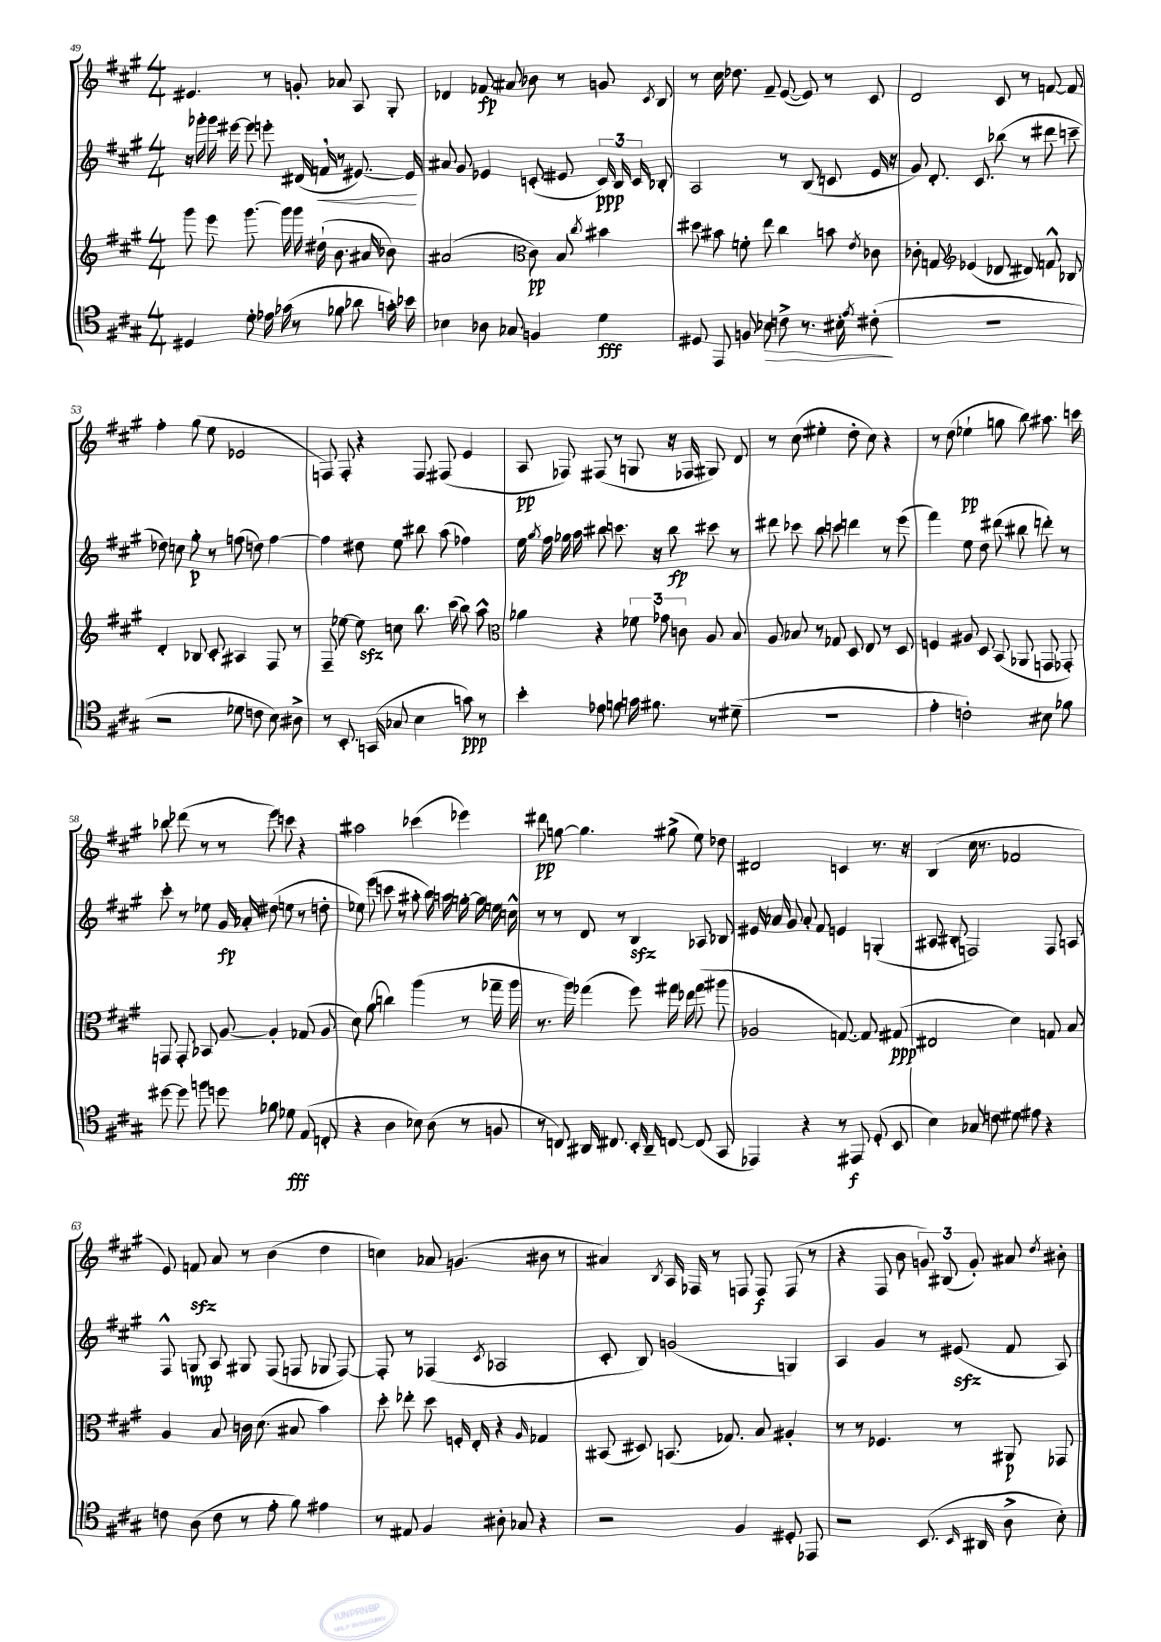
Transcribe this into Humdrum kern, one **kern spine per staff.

**kern	**kern	**kern	**kern
*staff4	*staff3	*staff2	*staff1
*clefC4	*clefG2	*clefG2	*clefG2
*k[f#c#g#]	*k[f#c#g#]	*k[f#c#g#]	*k[f#c#g#]
*M4/4	*M4/4	*M4/4	*M4/4
4D#/	8ggg#\	16r	4.e#/
.	.	16ggg-'\	.
.	8eee\	16ggg-\	.
.	.	[16eee#\	.
8d'\	[8.ggg#\	8eee#\]	.
16e-\	.	8eee'\	8r
(16g-\	16ggg#\]	.	.
8r	16ggg#\	(16d#/	8g'/
.	(16dd#`\	16f/	.
8f-\	8.b\	8r	8a-/
8a-\	.	[8.e#/)	8A/
.	16a#/	.	.
16g'\)	8b-\)	.	8G#'/
16b-\	.	16e#/]	.
=	=	=	=
4B-\	(2a#/	8a#/	4d-/
.	.	8g#/	.
8A-\	.	4e-/	8f-/
8G-/	.	.	8a#/
*	*clefC3	*	*
4F/	8c#\)	(8c'/	8b-\
.	8B/	8e#/	8r
.	8qcc#/	.	.
4d\	4b#\	24c/)	8g/
.	.	24B/	.
.	.	24c/	.
.	.	.	8qc#/
.	.	8B-'/	8B/
=	=	=	=
8D#/	8dd#\	2A/	8r
8EE/	8b#\	.	16cc#\
.	.	.	8.dd-\
8F/	8f'\	.	.
8B-\	8ee\	.	8f#~/
8c^\	4cc#\	8r	([8e/
8.r	.	(8B/	8e/])
.	8b\	8c/	8r
16B#'\	.	.	.
8qe/	8qe/	.	.
(8c#'\	8c-\	16e/	8c#/
.	.	16r	.
=	=	=	=
1r	8c-'\	8g#/)	2d/
.	8G/	8.d'/	.
*	*clefG2	*	*
.	(4e-/	.	.
.	.	8.c#/	.
.	8d-/	(8bb-\	8c#/
.	8d#/)	8r	8r
.	8f^^/	8ddd#\	[8f/
.	8B-/	8ccc~\	8f/]
=	=	=	=
2r	4d'/	8dd-\)	4ff#'\
.	.	8cc\	.
.	8B-/	8gg#'\	(8gg#\
.	8c#'/	8r	8ee\
8d-\	4A#/	(8ff\	2e-/
8c\	.	8dd\)	.
8B\)	8F#/	[4ff\	.
8A#^\	8r	.	.
=	=	=	=
8r	8F#~/	4ff\]	8F/)
8.BB'/	[8ee-\	.	8F'/
.	8ee-\]	8dd#\	4r
(16GG/	.	.	.
8G-/	8cc\	8ee\	.
4B\	8.bb\	8bb#\	8F/
.	.	(8aa\	(8F#/
.	(16ccc#\	.	.
8g\)	8bb\)	4ff-\)	4e/
8r	8aa^^\	.	.
=	=	=	=
*	*clefC3	*	*
4b'\	4a-\	16ee\	8A/
.	.	8qgg#/	.
.	.	16ff#\	.
.	.	16gg-\	8F-/)
.	.	16aa\	.
8e-\	4r	8bb#\	(8F#/
8f\	.	8.ccc\	8r
16g\	12f-\	.	8G/
8.f#\	.	16r	.
.	12g-\	.	.
.	.	8bb#\	16r
.	12c\	.	.
.	.	.	16F-/
8r	8A/	8ccc#\	8G#/)
(8d#~\	8B/	8r	8d/
=	=	=	=
1r	8A/	8ddd#\	8r
.	8B-/	8ccc-\	(8cc#\
.	8r	8bb\	4ee#'\
.	8G-/	8ccc\	.
.	8D/	4ddd\	8dd'\
.	8E/	.	8cc#\)
.	8r	8r	4r
.	8D/	(8eee\	.
=	=	=	=
4e'\	4F/	4fff#\)	8r
.	.	.	(8dd\
2c'\)	8A#/	8ee\	4ee-`\
.	8D/	8dd\	.
.	(8BB/	(8ddd#\	8gg\
.	8AA-/	8bb#\	8bb\)
8B#\	8GG/	8ddd'\)	8.aa#\
8f-\	8GG-'/)	8r	.
.	.	.	16ccc\
=	=	=	=
[8dd#\	8GG/	8ccc#'\	8bb-\
8dd#\]	8GG'/	8r	(8ddd-\
8ff\	8BB-/	8ee-\	8r
8dd\	[8A/	16g#/	8r
.	.	16a-'/	.
8f-\	4A'/]	(8dd#\	8eee\)
8d-\	.	8ee\	8ccc\
(8E/	(8G-/	8r	4r
8C'/	8A/	8dd'\	.
=	=	=	=
4r	8d\)	8ee-\)	2aa#\
.	(8a\	(8eee\	.
4A\	4cc\)	8ccc\	.
.	.	8r	.
8B-\)	(4aa\	8aa#'\	(4ccc-\
(8A\	.	16bb\)	.
.	.	16aa\	.
8r	8r	[16gg'\	4eee-\)
.	.	16gg\]	.
8F/	16gg-~\	16ee\	.
.	16aa\	16cc^^\	.
=	=	=	=
8r	8.r	8r	8ddd#\
8C/)	.	8r	[8gg\
.	16aa\)	.	.
16AA#/	(4gg-\	8d/	4.gg\]
8.C#/	.	.	.
.	.	8r	.
16BB'/	8ff#\)	4B/	.
16AA#~/	.	.	.
[8C/	16gg#\	.	(8gg#^\
.	16ee-\	.	.
(8C/]	(8gg#\	8A-/	8ee\)
8GG#/	8aa#\	8B-/	8dd-\
=	=	=	=
4EE-/)	2A-/	16e#/	2d#/
.	.	16a-/	.
.	.	8g#/	.
4r	.	8a-'/	.
.	.	8f#/	.
8r	[8.G/)	4e/	4c/
8EE#/	.	.	.
.	8.G/]	.	.
(8D'/	.	(4G'/	8.r
8BB/	(8G#/	.	.
.	.	.	16r
=	=	=	=
4B\)	2E#/	8A#/	(4B/
.	.	8B#'/	.
8G-/	.	2F/)	16cc#\
.	.	.	8.r
8c\	.	.	.
8d#\	4d\)	.	2f-/
8e#\	.	.	.
4r	8G/	8F/	.
.	8B/	8A/	.
=	=	=	=
8c\	4A/	8F#^^/	8e/)
(8A\	.	8G/	8f/
8c\	8B/	8A/	8a/
8r	16c\	8G#/	8r
.	(8.d\	.	.
8e'\	.	(8F#/	(4b\
8f#\)	8B#/	8F/	.
4e#\	4b\)	8G-/	4dd\
.	.	[8F/)	.
=	=	=	=
8r	8dd'\	8F'/]	4cc\)
8E#/	8ee-'\	8r	.
4F#/	8dd\	(4F-/	8a-/
.	16F'/	.	(4.g/
.	16E'/	.	.
.	.	8qc#/	.
8A#'\	4r	2A-/	.
8G-/	.	.	.
.	16qqA/	.	.
4r	4G-/	.	8b#\
.	.	.	8r
=	=	=	=
2r	(8BB#/	8c#'/	4a#/)
.	8D#/)	8B/)	.
.	.	.	8qB/
.	(8.BB/	(2g/	16A/
.	.	.	16F-/
.	.	.	8r
.	8.G-/)	.	.
4F#/	.	.	8F/
.	8B/	.	8F/
8D#'/	4A#'/	4G/)	(8F/
8EE-/	.	.	8r
=	=	=	=
2r	8r	4A/	4r
.	8r	.	.
.	4.F-/	4g#/	8F#/
.	.	.	8b\
(8.BB/	.	8r	12g/)
.	.	.	(12B#/
.	8r	(8e#/	.
.	.	.	12g'/)
16qqBB/	.	.	.
16AA#/	.	.	.
8A^\	8AA#/	8f#/	8a#/
.	.	.	8qdd/
8B'\)	8GG-/	8A/)	8b#'\
==	==	==	==
*-	*-	*-	*-
